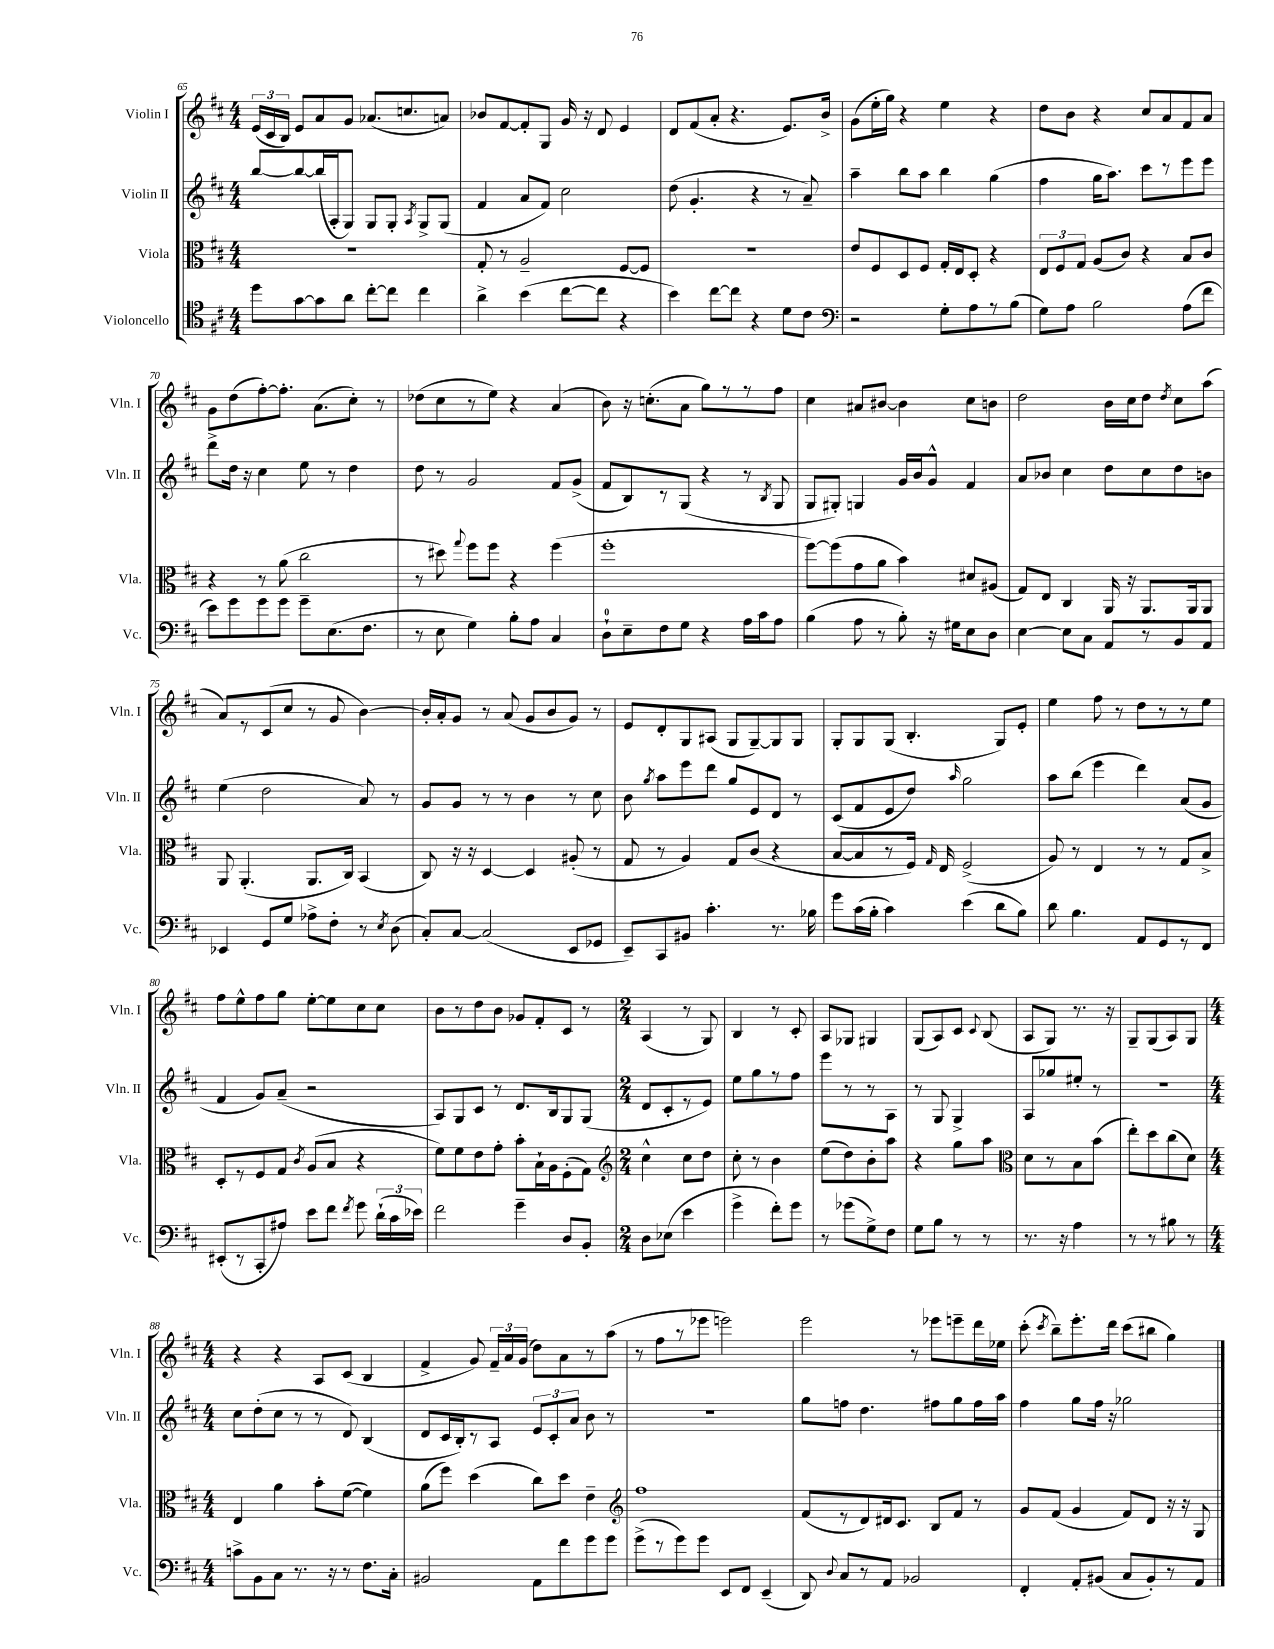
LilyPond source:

<<
\new StaffGroup <<
\new Staff = "s0" \with { instrumentName = "Violin I" shortInstrumentName = "Vln. I" } {
    \clef treble \key d \major \numericTimeSignature \time 4/4
    \autoBeamOff \tuplet 3/2 { e'16[( cis'16 b16]) } e'8[ a'8 g'8] aes'8.[( c''8. a'8]) |
    bes'8[ fis'8~ fis'8-. g8] g'16 r16 d'8 e'4 |
    d'8[ fis'8( a'8]-. r4. e'8.[) b'16]-> |
    g'8[( e''16-. g''16]) r4 e''4 r4 |
    d''8[ b'8] r4 cis''8[ a'8 fis'8 a'8] |
    g'8[ d''8( fis''8~-.) fis''8.]-. a'8.[( cis''8]-.) r8 |
    des''8[( cis''8 r8 e''8]) r4 a'4( |
    b'8) r16 c''8.[-.( a'8] g''8[) r8 r8 fis''8] |
    cis''4 ais'8[ bis'8]~ bis'4 cis''8[ b'8] |
    d''2 b'16[ cis''16 d''8] \acciaccatura { d''8 } cis''8[ a''8]( |
    a'8[) r8 cis'8( cis''8] r8 g'8 b'4~) |
    b'16[-. a'16-. g'8] r8 a'8( g'8[ b'8 g'8]) r8 |
    e'8[ d'8-. g8 ais8]( g8[ g8~--) g8 g8] |
    g8[-. g8 g8]( b4.-. g8[) e'8]-. |
    e''4 fis''8 r8 d''8[ r8 r8 e''8] |
    fis''8[ e''8-^ fis''8 g''8] e''8[~-. e''8 cis''8 cis''8] |
    b'8[ r8 d''8 b'8] ges'8[ fis'8-. cis'8] r8 |
    \numericTimeSignature \time 2/4 a4( r8 g8) |
    b4 r8 cis'8-. |
    a8[ ges8] gis4 |
    g8[( a8) cis'8] \appoggiatura { cis'8 } b8( |
    a8[ g8]) r8. r16 |
    g8[-- g8( a8) g8] |
    \numericTimeSignature \time 4/4 r4 r4 a8[ cis'8]( b4 |
    fis'4-> g'8) \tuplet 3/2 { fis'16[-- a'16 g'16]( } d''8[) a'8 r8 a''8]( |
    r8 fis''8[ r8 ees'''8] e'''2) |
    e'''2 r8 ees'''8[ e'''8-- d'''16 ees''16] |
    cis'''8-.( \acciaccatura { cis'''8 } b''8[--) e'''8.-. d'''16] cis'''8[( bis''8] g''4) \bar "|." |
}
\new Staff = "s1" \with { instrumentName = "Violin II" shortInstrumentName = "Vln. II" } {
    \clef treble \key d \major \numericTimeSignature \time 4/4
    \autoBeamOff b''8[~ b''8~ b''16( a16-. g8]) g8[ g8]-. \acciaccatura { a8 } g8[-> g8]( |
    fis'4 a'8[ fis'8]) cis''2 |
    d''8( g'4.-. r4 r8 a'8--) |
    a''4-- b''8[ a''8] b''4 g''4( |
    fis''4 g''16[ a''8.]) cis'''8[ r8 e'''8 e'''8] |
    d'''8[-> d''16] r16 cis''4 e''8 r8 d''4 |
    d''8 r8 g'2 fis'8[ g'8]->( |
    fis'8[ b8) r8 g8]( r4 r8 \acciaccatura { b8 } g8 |
    g8[ gis8]-.) g4 g'16[ b'16 g'8]-^ fis'4 |
    a'8[ bes'8] cis''4 d''8[ cis''8 d''8 b'8] |
    e''4( d''2 a'8) r8 |
    g'8[ g'8] r8 r8 b'4 r8 cis''8 |
    b'8 \acciaccatura { g''8 } a''8[ e'''8 d'''8] g''8[ e'8 d'8] r8 |
    cis'8[( fis'8 e'8 d''8]) \grace { a''16 } g''2 |
    a''8[ b''8]( e'''4 d'''4) a'8[( g'8] |
    fis'4 g'8[) a'8]--( r2 |
    a8[) g8 cis'8] r8 d'8.[ b16 g8 g8]( |
    \numericTimeSignature \time 2/4 d'8[ cis'8-. r8 e'8]) |
    e''8[ g''8 r8 fis''8] |
    e'''8[ r8 r8 a8] |
    r8 g8 g4-> |
    a8[ ges''8 eis''8]-. r8 |
    r2 |
    \numericTimeSignature \time 4/4 cis''8[ d''8-.( cis''8] r8 r8 d'8) b4( |
    d'8[ cis'16 b16-.) r8 a8] \tuplet 3/2 { e'8[ cis'8-. a'8] } b'8 r8 |
    R1 |
    g''8[ f''8] d''4. fis''8[ g''8 fis''16 a''16] |
    fis''4 g''8[ fis''16] r16 ges''2 \bar "|." |
}
\new Staff = "s2" \with { instrumentName = "Viola" shortInstrumentName = "Vla." } {
    \clef alto \key d \major \numericTimeSignature \time 4/4
    \autoBeamOff R1 |
    g8-. r8 a2-- fis8[~ fis8] |
    R1 |
    e'8[ fis8 d8 fis8] g16[-. e16 d8]-. r4 |
    \tuplet 3/2 { e8[ fis8 g8] } a8[( cis'8]) r4 b8[ cis'8] |
    r4 r8 a'8( cis''2 |
    r8 dis''8) \appoggiatura { g''8 } fis''8[ fis''8] r4 fis''4( |
    fis''1-. |
    fis''8[~) fis''8( g'8 a'8] b'4) dis'8[ ais8]( |
    g8[) e8] cis4 a,16 r16 a,8.[ a,16 a,8] |
    a,8 a,4.-.( a,8.[ cis16]) b,4( |
    cis8) r16 r16 d4~ d4 ais8-.( r8 |
    g8 r8 a4) g8[ cis'8]( r4 |
    b8[~ b8 r8 fis16]) \grace { g16 } e16 fis2->( |
    a8) r8 e4 r8 r8 g8[ b8]-> |
    d8[-. r8 fis8 g8] \acciaccatura { cis'8 } a8[( b8] r4 |
    fis'8[) fis'8 e'8 g'8]-. b'8[-. b16-! a16 fis8-.( g8]) |
    \numericTimeSignature \time 2/4 \clef treble cis''4-^ cis''8[ d''8] |
    cis''8-. r8 b'4 |
    e''8[( d''8) b'8-. a''8] |
    r4 g''8[ a''8] |
    \clef alto d'8[ r8 b8 b'8]( |
    e''8[-.) d''8 cis''8( d'8]) |
    \numericTimeSignature \time 4/4 e4 a'4 b'8[-. fis'8]~( fis'4) |
    a'8[( fis''8]) d''4( cis''8[) d''8] e'4-- |
    \clef treble fis''1 |
    fis'8[( r8 d'8) dis'16 cis'8.] b8[ fis'8] r8 |
    g'8[ fis'8]( g'4 fis'8[) d'8] r16 r16 g8 \bar "|." |
}
\new Staff = "s3" \with { instrumentName = "Violoncello" shortInstrumentName = "Vc." } {
    \clef tenor \key d \major \numericTimeSignature \time 4/4
    \autoBeamOff d''8[ g'8~ g'8 a'8] cis''8[~-. cis''8] cis''4 |
    a'4-> b'4( cis''8[~ cis''8] r4 |
    b'4) cis''8[~ cis''8] r4 d'8[ cis'8] |
    \clef bass r2 g8[-. a8 r8 b8]( |
    g8[) a8] b2 a8[( fis'8] |
    e'8[) g'8 g'8 g'8] g'8[-- e8.( fis8.] |
    r8 e8 g4) b8[-. a8] cis4 |
    d8[-0-! e8-- fis8 g8] r4 a16[ cis'16 a8] |
    b4( a8 r8 b8-.) r16 gis16[ e8 d8] |
    e4~ e8[ cis8] a,8[ r8 b,8 a,8] |
    ees,4 g,8[ g8] aes8[-> fis8]-. r8 \acciaccatura { e8 } d8( |
    cis8[-.) cis8]~ cis2( e,8[ ges,8] |
    e,8[--) cis,8 bis,8] cis'4.-. r8. bes16 |
    g'8[ cis'16( b16]-. cis'4) e'4( d'8[ b8]) |
    d'8 b4. a,8[ g,8 r8 fis,8] |
    eis,8[-.( r8 cis,8-. ais8]) e'8[ fis'8] \acciaccatura { fis'8 } g'8 \tuplet 3/2 { d'16[-!( cis'16 ees'16]) } |
    fis'2 g'4-- d8[ b,8]-. |
    \numericTimeSignature \time 2/4 d8[ ees8]( e'4 |
    g'4-> fis'8[-.) g'8] |
    r8 ges'8[( g8->) fis8] |
    g8[ b8] r8 r8 |
    r8. r16 a4 |
    r8 r8 bis8 r8 |
    \numericTimeSignature \time 4/4 c'8[-> b,8 cis8] r8. r16 r8 fis8.[ cis16]-. |
    bis,2 a,8[ fis'8 g'8 g'8] |
    g'8[->( r8 g'8) g'8] e,8[ fis,8] e,4--( |
    d,8) \appoggiatura { d8 } cis8[ r8 a,8] bes,2 |
    fis,4-. a,8[-. bis,8]( cis8[ bis,8-.) r8 a,8] \bar "|." |
}
>>
>>
\layout { \context { \Score currentBarNumber = #65 } }
